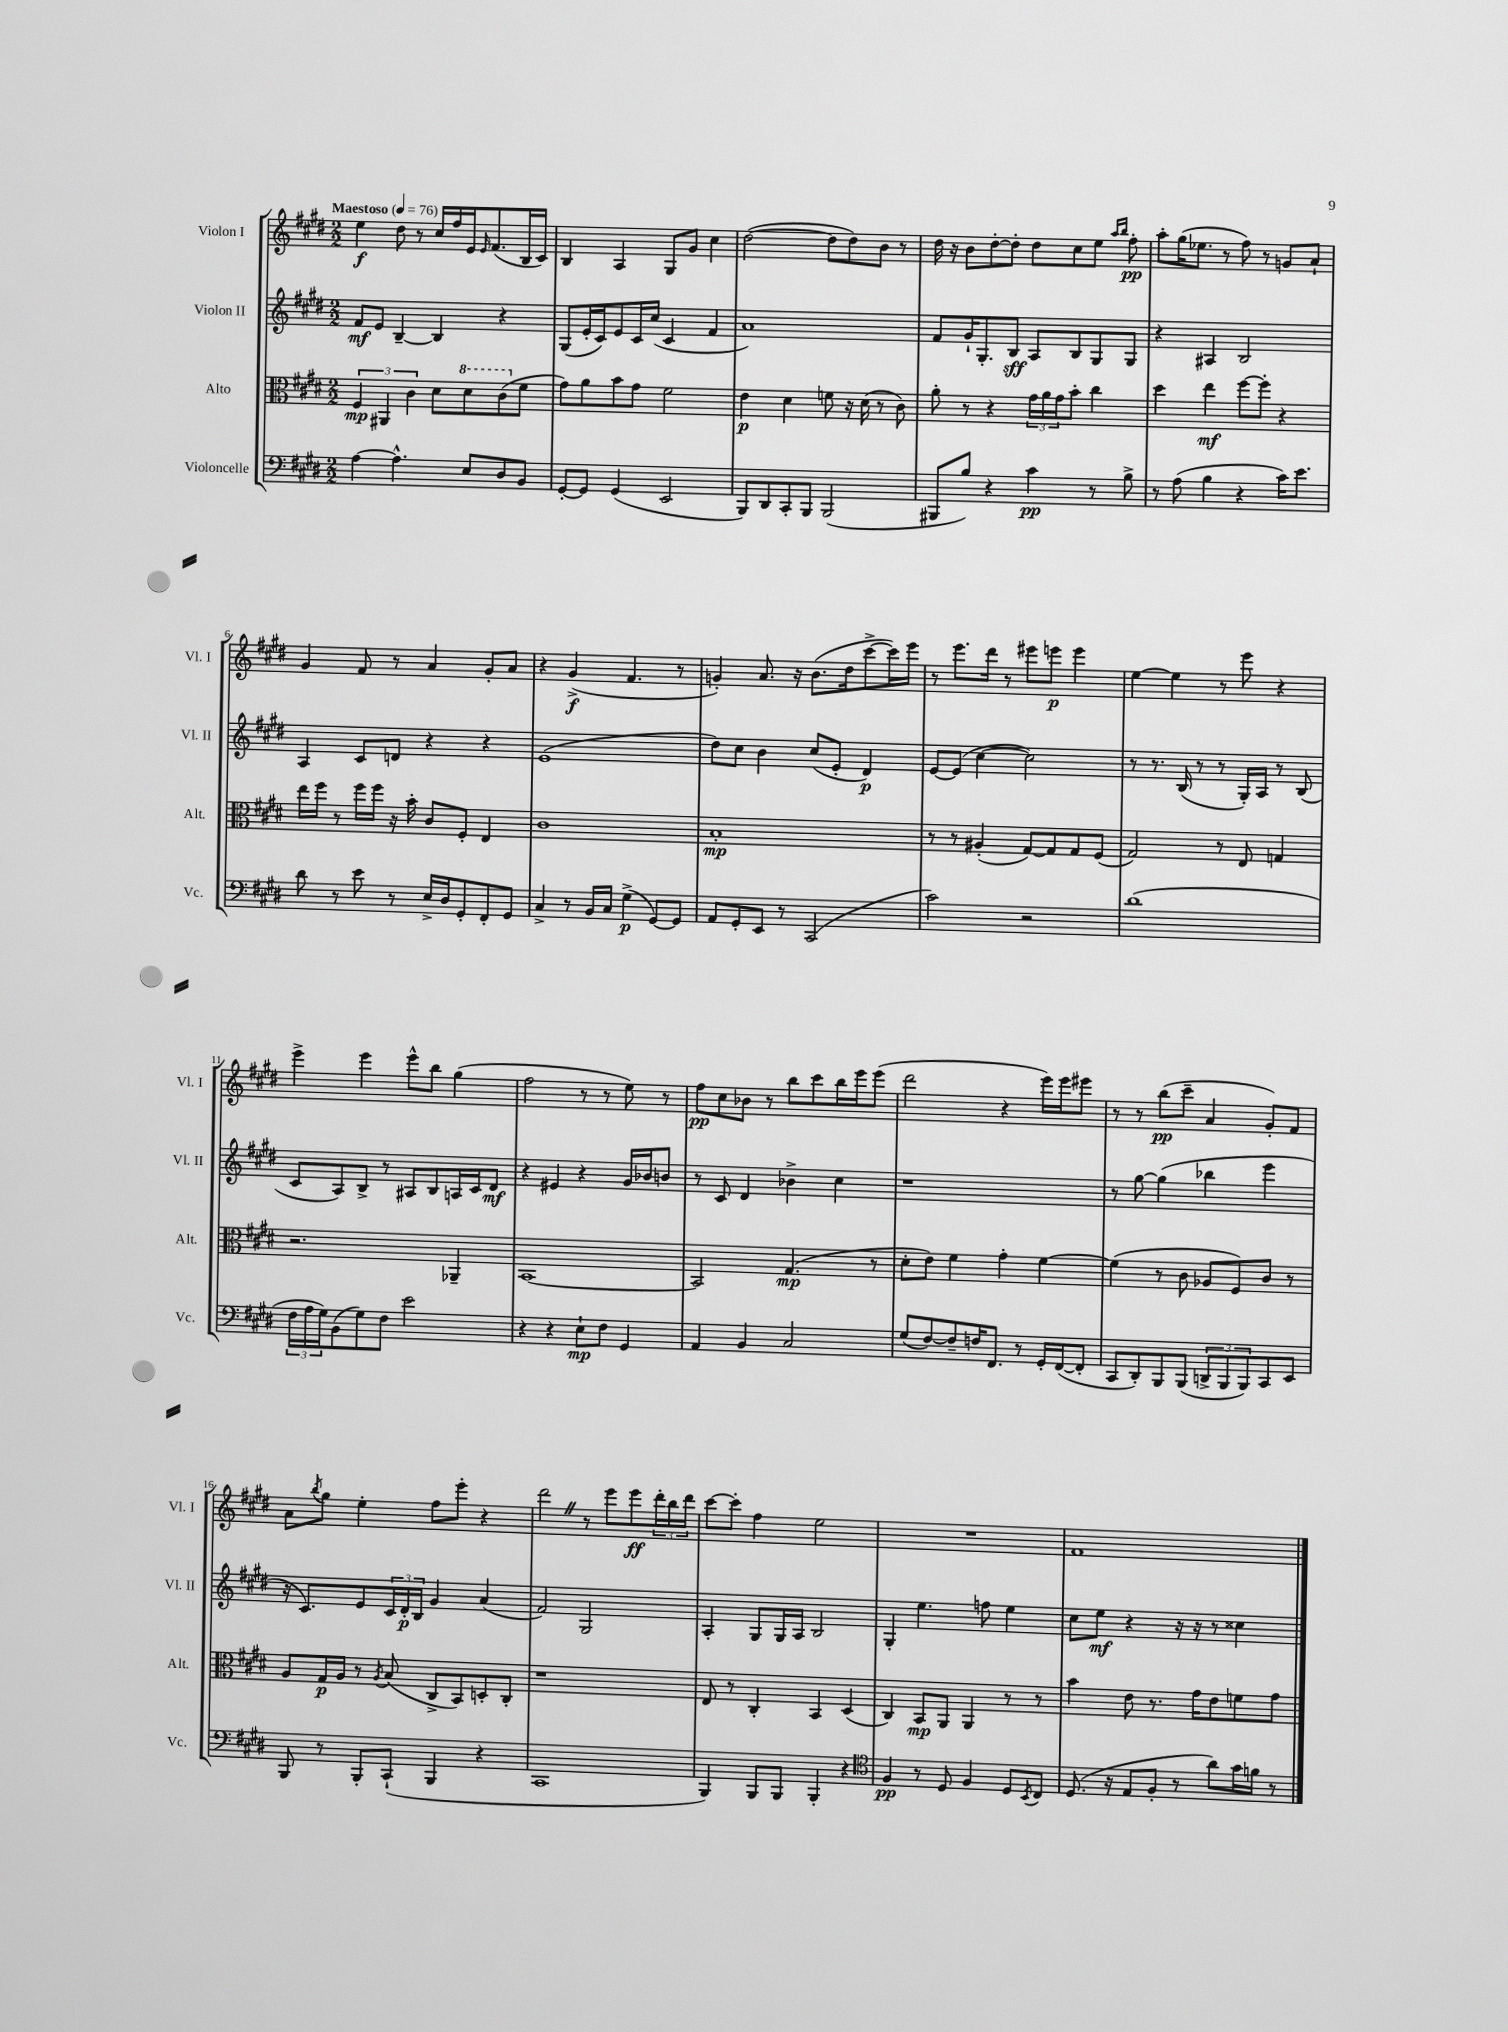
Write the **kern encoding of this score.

**kern	**kern	**kern	**kern
*staff4	*staff3	*staff2	*staff1
*clefF4	*clefC3	*clefG2	*clefG2
*k[f#c#g#d#]	*k[f#c#g#d#]	*k[f#c#g#d#]	*k[f#c#g#d#]
*M2/2	*M2/2	*M2/2	*M2/2
*MM76	*MM76	*MM76	*MM76
[4A	6F#	8f#	4ee
.	.	8e	.
.	6AA#	.	.
4.A^^]	.	[4B~	8dd#
.	6c#	.	.
.	.	.	8r
.	8d#	4B]	16cc#
.	.	.	16ff#
8E	8dd#	.	16e
.	.	.	16qqe
.	.	.	(8.f#
8D#	(8cc#	4r	.
8BB	8f#	.	16B
.	.	.	16c#)
=	=	=	=
[8GG#'	8g#)	(8G#	4B
8GG#]	8a	16e'	.
.	.	16c#)	.
(4GG#	8b	8e	4A
.	8g#	16c#	.
.	.	(16cc#	.
2EE	2f#	4c#	8G#
.	.	.	8g#
.	.	4f#	4cc#
=	=	=	=
8BBB)	4e	1a)	([2dd#
8DD#	.	.	.
8CC#'	4d#	.	.
8BBB	.	.	.
(2BBB	8f	.	8dd#]
.	16r	.	8dd#)
.	(16d#	.	.
.	8r	.	8b
.	8c#)	.	8r
=	=	=	=
8BBB#	8a'	8f#	16dd#
.	.	.	16r
8B)	8r	16g#`	8b
.	.	8.G#'	.
4r	4r	.	[8dd#'
.	.	8B	8dd#']
4c#	24g#	8A	8dd#
.	24a	.	.
.	24g#	.	.
.	8b'	8B	8cc#
8r	4cc#	8G#	8ee
.	.	.	16qqaa
.	.	.	16qqbb
8B^	.	8G#	8ff#'
=	=	=	=
8r	4dd#	4r	8aa'
(8A	.	.	(16gg#
.	.	.	8.ee-
4B	4ee	4A#	.
.	.	.	8r
4r	[8ff#	2B	8ff#)
.	8ff#']	.	8r
16c#)	4r	.	8g
8.e	.	.	.
.	.	.	8a`
=	=	=	=
8d#	16ee	4A	4g#
.	16ff#	.	.
8r	8r	.	.
8e	16ff#	8c#	8f#
.	16ff#	.	.
8r	16r	8d	8r
.	16b'	.	.
16E^	8c#	4r	4a
16D#	.	.	.
8GG#'	8F#'	.	.
8FF#'	4E	4r	8g#'
8GG#	.	.	8a
=	=	=	=
4C#^	1c#	(1e	4r
8r	.	.	(4g#^
16BB	.	.	.
16C#	.	.	.
(4G#^	.	.	4.f#
[8GG#)	.	.	.
8GG#]	.	.	8r
=	=	=	=
8AA	1B'	8dd#)	4g')
8GG#'	.	8cc#	.
8EE	.	4b	8.a
8r	.	.	.
.	.	.	16r
(2CC#	.	(8cc#	(8.b
.	.	8e'	.
.	.	.	16dd#
.	.	4d#)	[8ccc#^
.	.	.	16ccc#])
.	.	.	16eee
=	=	=	=
2c#)	8r	[8e	8r
.	8r	(8e]	8.eee
.	(4A#'	[4cc#	.
.	.	.	16ddd#
.	.	.	8r
2r	[8G#)	2cc#])	8eee#
.	8G#]	.	8eee
.	8G#	.	4eee
.	(8F#	.	.
=	=	=	=
(1d#	2G#)	8r	[4ee
.	.	8.r	.
.	.	.	4ee]
.	.	(16B	.
.	.	8r	.
.	8r	8r	8r
.	8E	16G#')	8eee
.	.	16A	.
.	4G	8r	4r
.	.	(8B	.
=	=	=	=
24F#	2.r	8c#	4eee^
24A	.	.	.
24G#)	.	.	.
(8BB	.	8A)	.
8G#)	.	8B^	4eee
8F#	.	8r	.
2e	.	8A#	8eee^^
.	.	8B	8bb
.	4AA-~	16A	(4gg#
.	.	16c#	.
.	.	8d#	.
=	=	=	=
4r	[1BB	4r	2ff#
4r	.	4e#	.
8E`	.	4r	8r
8F#	.	.	8r
4GG#	.	16g#	8ee)
.	.	16b-	.
.	.	8b	8r
=	=	=	=
4AA	2BB]	8r	8ff#
.	.	8c#	8cc#
4BB	.	4d#	8b-
.	.	.	8r
2C#	(4.G#	4b-^	8bb
.	.	.	8ccc#
.	.	4cc#	16bb
.	.	.	16eee
.	8r	.	(8eee
=	=	=	=
(8G#	8d#'	1r	2ddd#
[8F#)	8e)	.	.
8F#~]	4f#	.	.
16F	.	.	.
8.FF#	.	.	.
.	4g#'	.	4r
8r	.	.	.
16GG#'	[4f#	.	16eee)
([16FF#	.	.	16eee
8FF#']	.	.	8eee#
=	=	=	=
8CC#	(4f#]	8r	8r
8DD#')	.	[8gg#	8r
8BBB	8r	(4gg#]	(8bb
(8BBB	8c#	.	8ccc#~
12DD^	8A-	4bb-	4a
12BBB	.	.	.
.	8F#)	.	.
12BBB)	.	.	.
8CC#	8c#	4eee	8g#')
8EE	8r	.	8f#
=	=	=	=
8BBB	8A	16r	8a
.	.	8.c#)	.
.	.	.	8qbb
8r	16G#	.	8gg#
.	16A	.	.
8BBB'	8r	8e	4ee'
.	8qA	.	.
(8CC#`	(8B	24c#	.
.	.	24d#'	.
.	.	24B	.
4BBB	8C#^	4g#	8ff#
.	8BB)	.	8eee'
4r	8D'	(4a	4r
.	8C#'	.	.
=	=	=	=
1CC#	1r	2f#)	2ddd#
.	.	2G#	8r
.	.	.	8eee
.	.	.	8eee
.	.	.	24ddd#'
.	.	.	24bb
.	.	.	24ddd#
=	=	=	=
4BBB)	8E	4A'	[8ccc#
.	8r	.	8ccc#']
8BBB	4C#'	8G#	4ff#
8BBB	.	16G#	.
.	.	16A	.
4BBB'	4BB	2B	2ee
4r	(4D#	.	.
=	=	=	=
*clefC4	*	*	*
4F#	4C#)	4G#'	1r
8r	8BB	4.ee	.
8D#	8AA	.	.
4F#	4AA	.	.
.	.	8ff	.
8D#	8r	4ee	.
8qBB	.	.	.
8C#	8r	.	.
=	=	=	=
(8.D#	4b	8cc#	1f#
.	.	8ee	.
16r	.	.	.
8E	8e	4r	.
8F#'	8.r	.	.
8r	.	16r	.
.	16g#	16r	.
8a)	8e	8r	.
16g#	8f	4cc##	.
16f	.	.	.
8r	8g#	.	.
==	==	==	==
*-	*-	*-	*-
